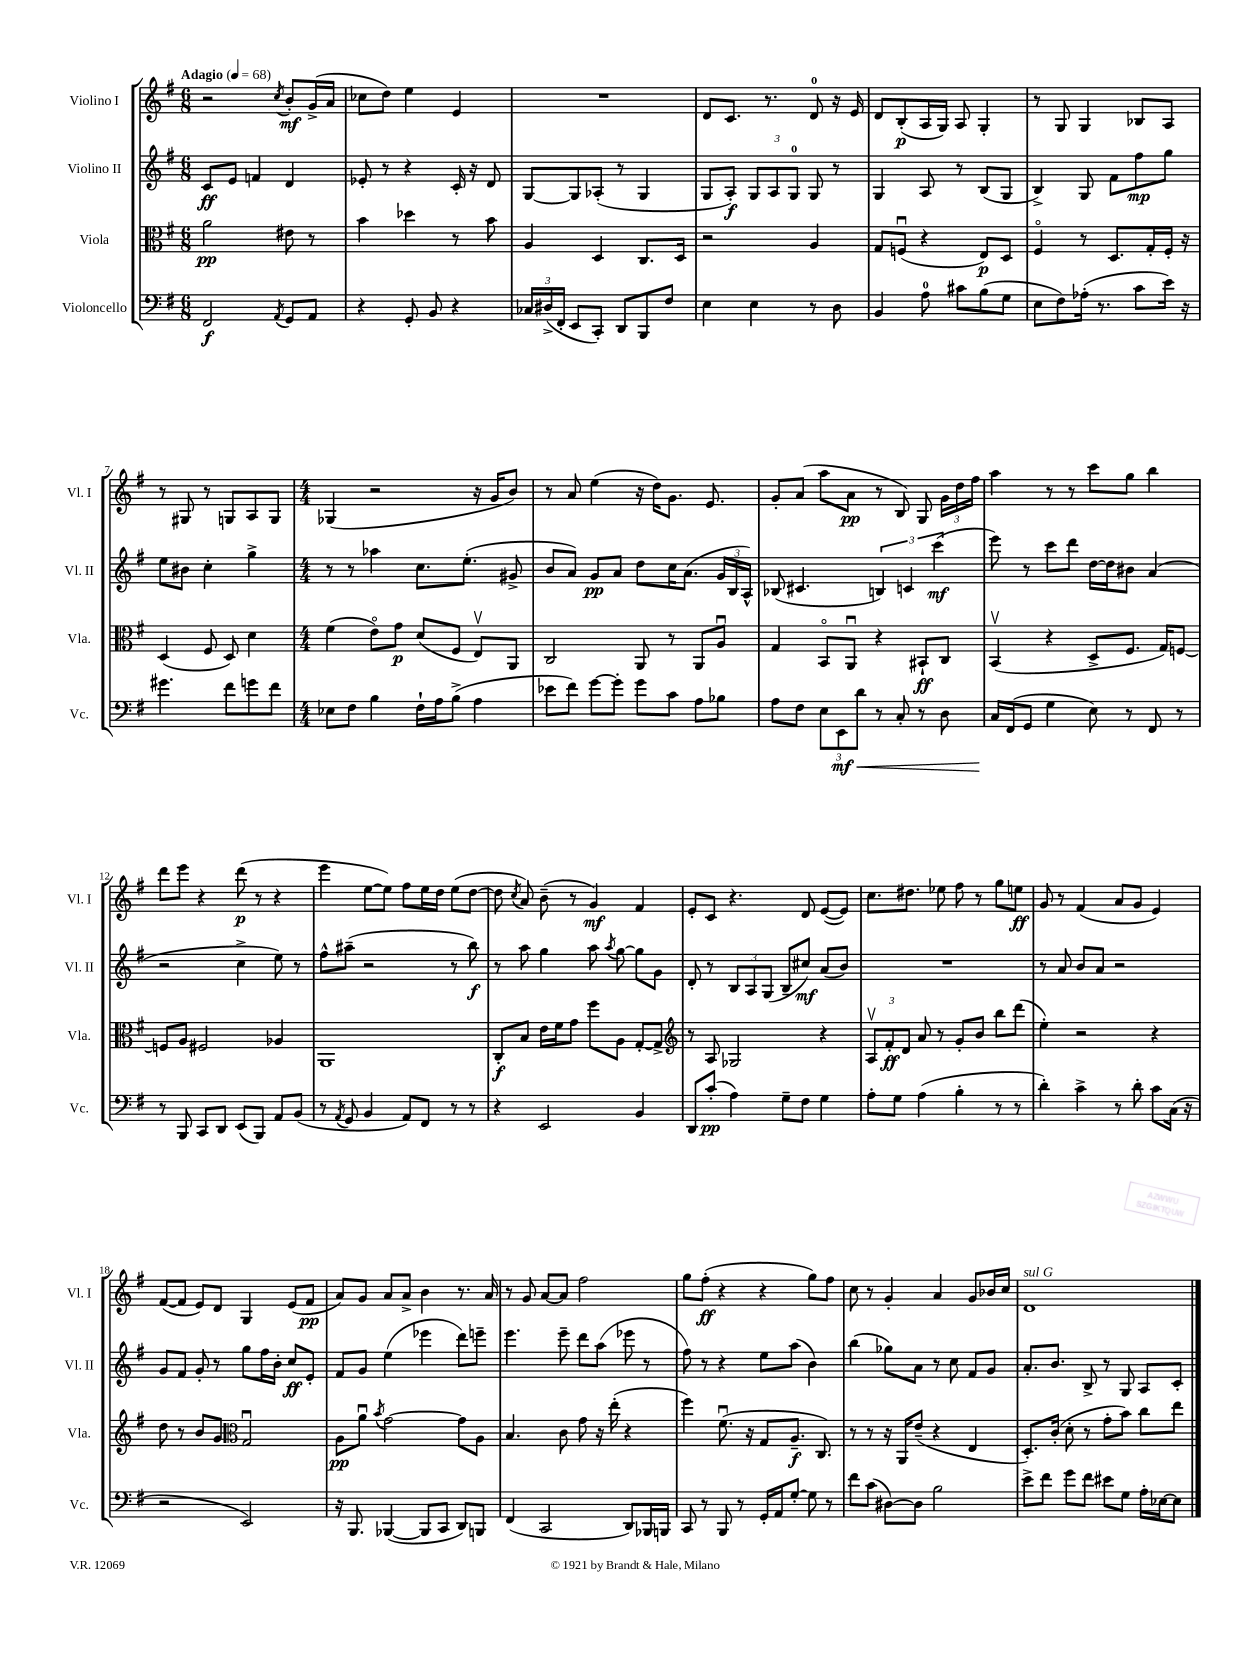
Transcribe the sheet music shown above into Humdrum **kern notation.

**kern	**dynam	**kern	**dynam	**kern	**dynam	**kern	**dynam
*part4	*part4	*part3	*part3	*part2	*part2	*part1	*part1
*staff4	*staff4	*staff3	*staff3	*staff2	*staff2	*staff1	*staff1
*I"Violoncello	*	*I"Viola	*	*I"Violino II	*	*I"Violino I	*
*I'Vc.	*	*I'Vla.	*	*I'Vl. II	*	*I'Vl. I	*
*clefF4	*	*clefC3	*	*clefG2	*	*clefG2	*
*k[f#]	*	*k[f#]	*	*k[f#]	*	*k[f#]	*
*M6/8	*	*M6/8	*	*M6/8	*	*M6/8	*
*MM68	*	*MM68	*	*MM68	*	*MM68	*
=1	=1	=1	=1	=1	=1	=1	=1
!	!	!	!	!	!	!LO:TX:a:B:t=Adagio	!
2FF#/	f	2a\	pp	8c/L	ff	2r	.
.	.	.	.	8e/J	.	.	.
.	.	.	.	4fn/	.	.	.
8qAA/	.	.	.	.	.	8qcc/	.
8GG/L	.	8e#X\	.	4d/	.	8b'/L	mf
8AA/J	.	8r	.	.	.	(16g^/L	.
.	.	.	.	.	.	16a/JJ	.
=2	=2	=2	=2	=2	=2	=2	=2
4r	.	4b\	.	8e-X'/	.	8cc-X\L	.
.	.	.	.	8r	.	8dd\J)	.
8GG'/	.	4dd-X\	.	4r	.	4ee\	.
8BB/	.	.	.	.	.	.	.
4r	.	8r	.	16c'/	.	4e/	.
.	.	.	.	16r	.	.	.
.	.	8b\	.	8d/	.	.	.
=3	=3	=3	=3	=3	=3	=3	=3
24C-X/LL	.	4A/	.	[8G/L	.	2.r	.
(24D#X^/	.	.	.	.	.	.	.
24FF#'/JJ	.	.	.	.	.	.	.
8EE/L	.	.	.	8G/]	.	.	.
8CC'/J)	.	4D/	.	(8A-X'/J	.	.	.
8DD/L	.	.	.	8r	.	.	.
8BBB/	.	8.C/L	.	4G/	.	.	.
8F#/J	.	.	.	.	.	.	.
.	.	16D/Jk	.	.	.	.	.
=4	=4	=4	=4	=4	=4	=4	=4
4E\	.	2r	.	8G/L	.	8d/L	.
.	.	.	.	8A'/J)	f	8.c/J	.
4E\	.	.	.	12G/L	.	.	.
.	.	.	.	.	.	8.r	.
.	.	.	.	12A/	.	.	.
.	.	.	.	12G/J	.	.	.
8r	.	4A/	.	8G/	.	8d/	.
8D\	.	.	.	8r	.	16r	.
.	.	.	.	.	.	16e/	.
=5	=5	=5	=5	=5	=5	=5	=5
4BB/	.	8G/L	.	4G/	.	8d/L	.
.	.	(8Fnu/J	.	.	.	(8B'/	p
8A\	.	4r	.	8A/	.	16A/L	.
.	.	.	.	.	.	16G/JJ)	.
8c#X\L	.	.	.	8r	.	8A/	.
(8B\	.	8E/L)	p	(8B/L	.	4G'/	.
8G\J	.	8D/J	.	8G/J	.	.	.
=6	=6	=6	=6	=6	=6	=6	=6
8E\L	.	4F#/	.	4B^/)	.	8r	.
8F#\)	.	.	.	.	.	8G/	.
(16A-X'\Jk	.	8r	.	8G/	.	4G/	.
8.r	.	.	.	.	.	.	.
.	.	8.D/L	.	8f#\L	.	.	.
8c\L	.	.	.	8ff#\	mp	8B-X/L	.
.	.	16G'/L	.	.	.	.	.
16e\Jk)	.	16F#'/JJ	.	8gg\J	.	8A/J	.
16r	.	16r	.	.	.	.	.
!!LO:LB:g=z
=7	=7	=7	=7	=7	=7	=7	=7
4.g#X\	.	(4D/	.	8ee\L	.	8r	.
.	.	.	.	8b#X\J	.	8G#X/	.
.	.	8F#/	.	4cc'\	.	8r	.
8f#\L	.	8D/)	.	.	.	8Gn/L	.
8gn\	.	4d\	.	4gg^\	.	8A/	.
8f#\J	.	.	.	.	.	8G/J	.
=8	=8	=8	=8	=8	=8	=8	=8
*M4/4	*	*M4/4	*	*M4/4	*	*M4/4	*
8E-X\L	.	(4f#\	.	8r	.	(4G-X/	.
8F#\J	.	.	.	8r	.	.	.
4B\	.	8e\L)	.	4aa-X\	.	2r	.
.	.	8g\J	p	.	.	.	.
16F#`\LL	.	(8d/L	.	8.cc\L	.	.	.
16A\J	.	.	.	.	.	.	.
(8B^\J	.	8F#/J	.	.	.	.	.
.	.	.	.	(8.ee'\J	.	.	.
4A\	.	8Ev/L)	.	.	.	16r	.
.	.	.	.	.	.	16g/KL	.
.	.	8AA/J	.	8g#X^/	.	8b/J)	.
=9	=9	=9	=9	=9	=9	=9	=9
8e-X\L	.	2C/	.	8b/L	.	8r	.
8f#\J)	.	.	.	8a/J)	.	8a/	.
[8g\L	.	.	.	8g/L	pp	(4ee\	.
8g'\J]	.	.	.	8a/J	.	.	.
8g\L	.	8AA/	.	8dd\L	.	16r	.
.	.	.	.	.	.	16dd\KL)	.
8c\J	.	8r	.	16cc\K	.	8.g\J	.
.	.	.	.	(8.a\J	.	.	.
8A\L	.	8AA/L	.	.	.	.	.
.	.	.	.	.	.	8.e/	.
8B-X\J	.	8Au/J	.	24g/LL	.	.	.
.	.	.	.	24B/	.	.	.
.	.	.	.	24A^^/JJ)	.	.	.
=10	=10	=10	=10	=10	=10	=10	=10
8A\L	.	4G/	.	(8B-X/	.	8g'/L	.
8F#\J	.	.	.	4.c#X/	.	(8a/J	.
12E\L	.	8BB/L	.	.	.	8aa\L	.
!	!LO:HP:b	!	!	!	!	!	!
12EE\	< mf	.	.	.	.	.	.
.	.	8AAu/J	.	.	.	8a\J	pp
12d\J	.	.	.	.	.	.	.
8r	.	4r	.	6Bn/)	.	8r	.
8C'/	.	.	.	.	.	8B/)	.
.	.	.	.	6cn/	.	.	.
8r	.	8BB#X`/L	ff	.	.	8G/	.
.	.	.	.	(6ccc\	mf	.	.
8D\	.	8C/J	.	.	.	24g\LL	.
.	.	.	.	.	.	24dd\	.
.	.	.	.	.	.	24ff#\JJ	.
=11	=11	=11	=11	=11	=11	=11	=11
16C/LL	.	(4BBv/	.	8eee\)	.	4aa\	.
(16FF#/J	[	.	.	.	.	.	.
8GG/J	.	.	.	8r	.	.	.
4G\	.	4r	.	8ccc\L	.	8r	.
.	.	.	.	8ddd\J	.	8r	.
8E\)	.	8D^/L	.	[16dd\LL	.	8ccc\L	.
.	.	.	.	16dd\J]	.	.	.
8r	.	8.F#/J	.	8b#X\J	.	8gg\J	.
8FF#/	.	.	.	(4a/	.	4bb\	.
.	.	16G/KL)	.	.	.	.	.
8r	.	[8Fn/J	.	.	.	.	.
!!LO:LB:g=z
=12	=12	=12	=12	=12	=12	=12	=12
8r	.	8Fn/L]	.	2r	.	8ddd\L	.
8BBB/	.	8A/J	.	.	.	8eee\J	.
8CC/L	.	2F#X/	.	.	.	4r	.
8DD/J	.	.	.	.	.	.	.
(8EE/L	.	.	.	4cc^\	.	(8ddd\	p
8BBB/J)	.	.	.	.	.	8r	.
8AA/L	.	4A-X/	.	8ee\)	.	4r	.
(8BB/J	.	.	.	8r	.	.	.
=13	=13	=13	=13	=13	=13	=13	=13
8r	.	1AA	.	8ff#^^\L	.	4eee\	.
8qAA/	.	.	.	.	.	.	.
8GG/	.	.	.	(8aa#X~\J	.	.	.
4BB/	.	.	.	2r	.	[8ee\L	.
.	.	.	.	.	.	8ee\J])	.
8AA/L)	.	.	.	.	.	8ff#\L	.
8FF#/J	.	.	.	.	.	16ee\L	.
.	.	.	.	.	.	16dd\JJ	.
8r	.	.	.	8r	.	(8ee\L	.
8r	.	.	.	8bb\)	f	[8dd\J	.
=14	=14	=14	=14	=14	=14	=14	=14
4r	.	8C'/L	f	8r	.	8dd\]	.
.	.	.	.	.	.	8qcc/	.
.	.	8B/J	.	8aa\	.	8a/)	.
2EE/	.	16e\LL	.	4gg\	.	(8b~\	.
.	.	16f#\J	.	.	.	.	.
.	.	8g\J	.	.	.	8r	.
.	.	8ff#\L	.	8aa\	.	4g/)	mf
.	.	.	.	8qaa/	.	.	.
.	.	8A\J	.	[8gg\	.	.	.
4BB/	.	[8G'/L	.	8gg\L]	.	4f#/	.
.	.	8G^/J]	.	8g\J	.	.	.
=15	=15	=15	=15	=15	=15	=15	=15
*	*	*clefG2	*	*	*	*	*
8DD/L	.	8r	.	8d'/	.	8e'/L	.
(8c'/J	pp	8A/	.	8r	.	8c/J	.
4A\)	.	2G-X/	.	12B/L	.	4.r	.
.	.	.	.	12A/	.	.	.
.	.	.	.	(12G/J	.	.	.
8G~\L	.	.	.	8B~/L	.	.	.
8F#\J	.	.	.	8cc#X/J)	mf	8d/	.
4G\	.	4r	.	(8a/L	.	([8e/L	.
.	.	.	.	8b/J)	.	8e/J])	.
=16	=16	=16	=16	=16	=16	=16	=16
8A'\L	.	12Av/L	.	1r	.	8.cc\L	.
.	.	12f#'/	ff	.	.	.	.
8G\J	.	.	.	.	.	.	.
.	.	12d/J	.	.	.	.	.
.	.	.	.	.	.	8.dd#X\J	.
(4A\	.	8a/	.	.	.	.	.
.	.	8r	.	.	.	8ee-X\	.
4B'\	.	8g'/L	.	.	.	8ff#\	.
.	.	8b/J	.	.	.	8r	.
8r	.	8bb\L	.	.	.	8gg\L	.
8r	.	(8ddd\J	.	.	.	8een\J	ff
=17	=17	=17	=17	=17	=17	=17	=17
4d'\)	.	4ee'\)	.	8r	.	8g/	.
.	.	.	.	8a/	.	8r	.
4c^\	.	2r	.	8b/L	.	(4f#/	.
.	.	.	.	8a/J	.	.	.
8r	.	.	.	2r	.	8a/L	.
8d'\	.	.	.	.	.	8g/J	.
8c\L	.	4r	.	.	.	4e/)	.
(16C\Jk	.	.	.	.	.	.	.
16r	.	.	.	.	.	.	.
!!LO:LB:g=z
=18	=18	=18	=18	=18	=18	=18	=18
2r	.	8dd\	.	8g/L	.	([8f#/L	.
.	.	8r	.	8f#/J	.	8f#/J]	.
.	.	8b/L	.	8g'/	.	8e/L)	.
.	.	8g/J	.	8r	.	8d/J	.
*	*	*clefC3	*	*	*	*	*
2EE/)	.	2Gu/	.	8gg\L	.	4G/	.
.	.	.	.	16ff#\L	.	.	.
.	.	.	.	16b'\JJ	.	.	.
.	.	.	.	8cc/L	ff	(8e/L	.
.	.	.	.	8e'/J	.	8f#/J	pp
=19	=19	=19	=19	=19	=19	=19	=19
16r	.	8A\L	pp	8f#/L	.	8a/L)	.
8.BBB/	.	.	.	.	.	.	.
.	.	8au\J	.	8g/J	.	8g/J	.
.	.	8qb/	.	.	.	.	.
([4BBB-X/	.	[2g\	.	(4ee\	.	8a/L	.
.	.	.	.	.	.	8a^/J	.
8BBB-/L]	.	.	.	4eee-X\	.	4b\	.
8CC/J	.	.	.	.	.	.	.
8DD/L)	.	8g\L]	.	8ddd\L)	.	8.r	.
8BBBn/J	.	8A\J	.	8eeen~\J	.	.	.
.	.	.	.	.	.	16a/	.
=20	=20	=20	=20	=20	=20	=20	=20
(4FF#/	.	4.B/	.	4.eee\	.	8r	.
.	.	.	.	.	.	8g/	.
2CC/	.	.	.	.	.	[8a/L	.
.	.	8c\	.	8eee~\	.	8a/J]	.
.	.	8g\	.	8ddd\L	.	2ff#\	.
.	.	16r	.	(8aa\J	.	.	.
.	.	(16ee'\	.	.	.	.	.
8DD/L)	.	4r	.	8eee-X\	.	.	.
16BBB-X/L	.	.	.	8r	.	.	.
16BBBn/JJ	.	.	.	.	.	.	.
=21	=21	=21	=21	=21	=21	=21	=21
8CC/	.	4ff#\)	.	8ff#\)	.	8gg\L	.
8r	.	.	.	8r	.	(8ff#'\J	ff
8BBB/	.	(8.f#u\	.	4r	.	4r	.
8r	.	.	.	.	.	.	.
.	.	16r	.	.	.	.	.
16GG'/LL	.	8G/L	.	8ee\L	.	4r	.
16AA/J	.	.	.	.	.	.	.
[8G'/J	.	8.A~/J	f	(8aa\J	.	.	.
8G\]	.	.	.	4b\)	.	8gg\L)	.
.	.	8.C/)	.	.	.	.	.
8r	.	.	.	.	.	8ff#\J	.
=22	=22	=22	=22	=22	=22	=22	=22
8f#\L	.	8r	.	(4bb\	.	8cc\	.
(8c\J	.	8r	.	.	.	8r	.
[8D#X\L)	.	16r	.	8gg-X\L)	.	4g'/	.
.	.	16AA/KL	.	.	.	.	.
8D#\J]	.	(8e~/J	.	8a\J	.	.	.
2B\	.	4r	.	8r	.	4a/	.
.	.	.	.	8cc\	.	.	.
.	.	4E/	.	8f#/L	.	8g/L	.
.	.	.	.	8g/J	.	16b-X/L	.
.	.	.	.	.	.	16cc/JJ	.
=23	=23	=23	=23	=23	=23	=23	=23
!	!	!	!	!	!	!LO:TX:a:i:t=sul G	!
8e^\L	.	8.D'/L)	.	8.a'/L	.	1d	.
8f#\J	.	.	.	.	.	.	.
.	.	(16c'/Jk	.	8.b/J	.	.	.
8g\L	.	8d'\	.	.	.	.	.
8f#\J	.	8r	.	8B^/	.	.	.
8e#X\L	.	8g'\L	.	8r	.	.	.
8G\J	.	8b\J)	.	8G/	.	.	.
16A'\LL	.	8cc\L	.	8A/L	.	.	.
[16E-X\J	.	.	.	.	.	.	.
8E-\J]	.	8ee\J	.	8c'/J	.	.	.
==	==	==	==	==	==	==	==
*-	*-	*-	*-	*-	*-	*-	*-
